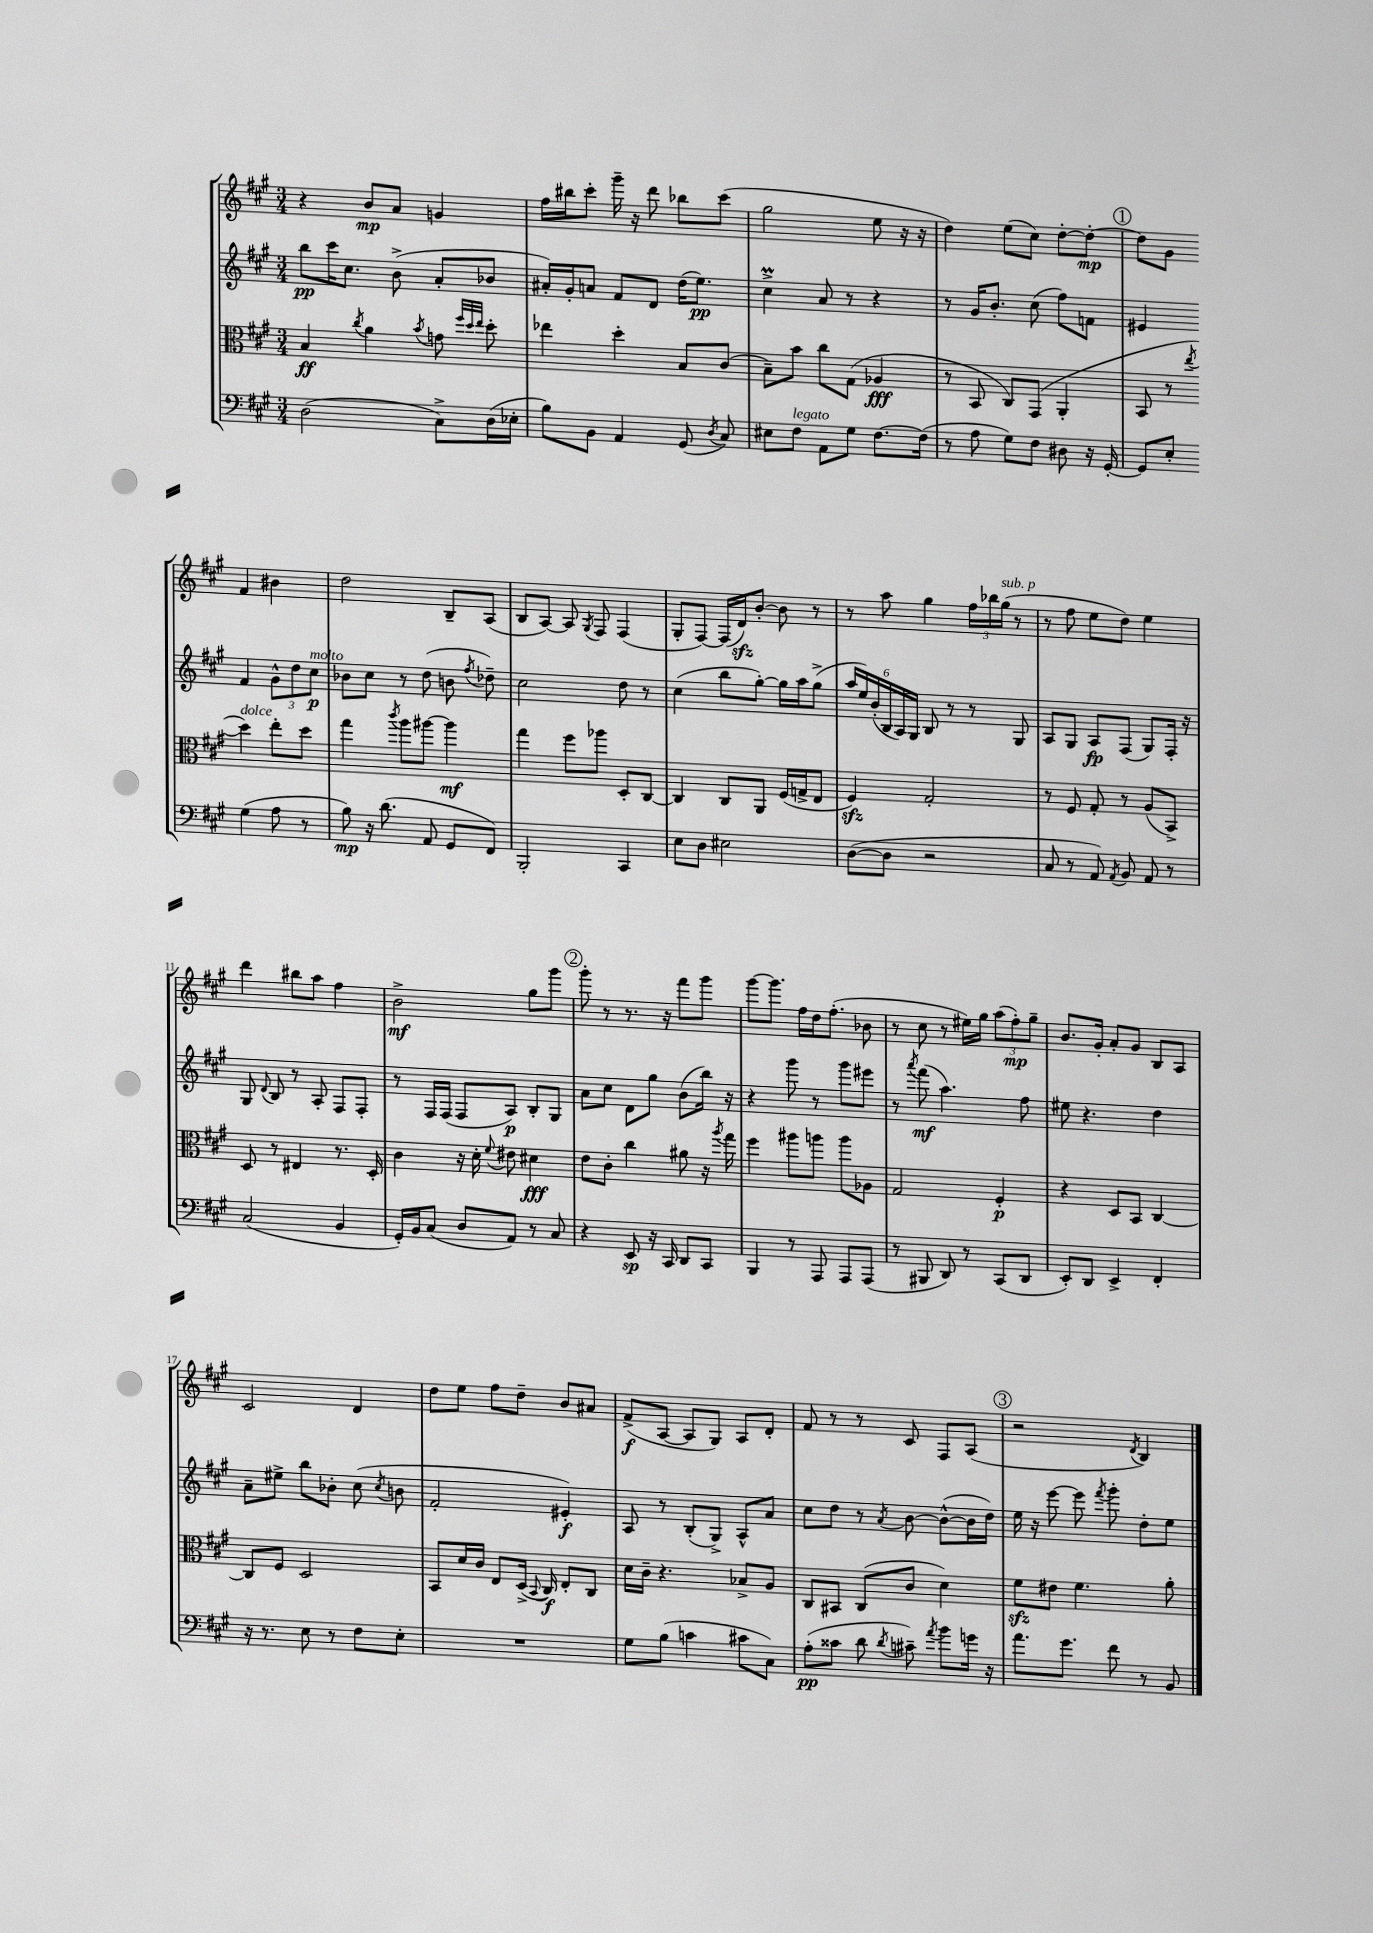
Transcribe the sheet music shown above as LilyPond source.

<<
\new StaffGroup <<
\new Staff = "s0" {
    \clef treble \key a \major \numericTimeSignature \time 3/4
    \autoBeamOff r4 b'8[\mp a'8] g'4 |
    fis''16[ bis''16 cis'''8]-. gis'''16-- r16 d'''8 bes''8[ cis'''8]( |
    gis''2 e''8 r16 r16 |
    d''4) e''8[( cis''8]) d''8[~-. d''8]~-.\mp |
    \mark \markup { \circle "1" } d''8[ gis'8] fis'4 bis'4 |
    d''2 b8[-- a8]( |
    b8[ a8]~) a8 \acciaccatura { gis8 } fis8 fis4( |
    gis8[-. fis8]~) fis16[( d'16\sfz) b'8]~-. b'8 r8 |
    r8 a''8 gis''4 \tuplet 3/2 { fis''16[ bes''16 gis''16]^\markup { \italic "sub. p" }( } r8 |
    r8 fis''8 e''8[ d''8]) e''4 |
    d'''4 bis''8[ a''8] fis''4 |
    b'2->\mf gis''8[ gis'''8] |
    \mark \markup { \circle "2" } gis'''8-. r8 r8. r16 fis'''8[ gis'''8] |
    gis'''8[~ gis'''8.] fis''16[ d''16 fis''8.]-.( bes'8 |
    r8 cis''8 r8 eis''16[) gis''16] \tuplet 3/2 { a''8[( fis''8-.\mp) gis''8]-- } |
    b'8.[ gis'16]-. a'8[-. gis'8] b8[ a8] |
    cis'2 d'4 |
    d''8[ e''8] fis''8[ d''8]-- b'8[ ais'8] |
    fis'8[->\f( a8]~ a8[ gis8]) a8[ d'8]-. |
    fis'8 r8 r8 cis'8 fis8[ a8]( |
    \mark \markup { \circle "3" } r2 \acciaccatura { d'8 } b4) \bar "|." |
}
\new Staff = "s1" {
    \clef treble \key a \major \numericTimeSignature \time 3/4
    \autoBeamOff b''8[\pp cis'''16 cis''8.] b'8->( a'8[-. bes'8] |
    ais'16[-.) gis'16-. a'8] fis'8[ d'8] d''16[( e''8.]\pp) |
    cis''4->\prall a'8 r8 r4 |
    r8 gis'16[ b'8.]-. cis''8( fis''8[) f'8] |
    \mark \markup { \circle "1" } eis'4 fis'4 \tuplet 3/2 { gis'8[-^ d''8 cis''8]\p^\markup { \italic "molto" } } |
    bes'8[ cis''8] r8 d''8( b'8 \acciaccatura { fis''8 } des''8--) |
    cis''2 d''8 r8 |
    cis''4( b''8[ gis''8]~-.) gis''16[ a''16 gis''8]->( |
    \tuplet 6/4 { a''16[ e''16) b'16-.( b16 a16) gis16] } b8 r8 r8 gis8 |
    a8[ gis8] a8[\fp fis8]( gis8[) fis16]-. r16 |
    gis8 \appoggiatura { d'8 } b8 r8 a8-. fis8[ fis8]-. |
    r8 fis16[ fis16]( fis8[ a8]\p) b8[-. gis8] |
    \mark \markup { \circle "2" } a'8[ cis''8] d'8[ gis''8] b'8[( b''16]) r16 |
    r4 gis'''8 r8 gis'''8[ eis'''8] |
    r8 \acciaccatura { a'''8 } fis'''8\mf( a''4.) fis''8 |
    eis''8 r4. d''4 |
    a'8[-- eis''8]-> b''8[ bes'8]-. cis''8( \acciaccatura { cis''8 } b'8 |
    fis'2-. eis'4-.\f) |
    a8 r8 b8[-.( gis8]->) a8[-^ a'8] |
    cis''8[ d''8] r8 \acciaccatura { a'8 } b'8~ b'8[~-^( b'16 d''16]) |
    \mark \markup { \circle "3" } e''16 r16 e'''8~ e'''8 \acciaccatura { fis'''8 } gis'''8-. d''8[-. e''8] \bar "|." |
}
\new Staff = "s2" {
    \clef alto \key a \major \numericTimeSignature \time 3/4
    \autoBeamOff b4\ff \acciaccatura { cis''8 } a'4 \acciaccatura { b'8 } g'8 \grace { fis''32[ d''32 e''32] } d''8-. |
    ees''4 d''4-. b8[ cis'8]( |
    b8[--) b'8] cis''8[ gis8]( aes4\fff |
    r8 b,8 cis8[) gis,8]( a,4-. |
    \mark \markup { \circle "1" } b,8 r8 \acciaccatura { e''8 } d''4^\markup { \italic "dolce" }) e''8[-. d''8] |
    gis''4 \acciaccatura { cis'''8 } a''8[ ais''8]~ ais''4\mf |
    gis''4 fis''8[ aes''8] d8[-. cis8]~ |
    cis4 cis8[ a,8] fis16[( g16-> e8] |
    fis4\sfz) gis2-. |
    r8 fis8 gis8-. r8 a8[( b,8]->) |
    d8 r8 eis4 r8. d16-. |
    cis'4 r16 d'16-. \appoggiatura { fis'8 } eis'8 dis'4\fff |
    \mark \markup { \circle "2" } e'8[ cis'8]-. cis''4 ais'8 r16 \acciaccatura { a''8 } gis''16 |
    fis''4 ais''8[ a''8] a''8[ aes8] |
    gis2 fis4-.\p |
    r4 d8[ b,8] cis4~ |
    cis8[ fis8] d2 |
    b,8[ d'16 cis'16] e8[ d16]->( \appoggiatura { b,8 } cis16\f) e8[-. cis8] |
    d'16[ cis'16]-- r4. bes8[-> a8] |
    cis8[ bis,8] cis8[( cis'8] d'4) |
    \mark \markup { \circle "3" } fis'8[\sfz eis'8] fis'4. a'8-. \bar "|." |
}
\new Staff = "s3" {
    \clef bass \key a \major \numericTimeSignature \time 3/4
    \autoBeamOff d2( cis8[->) d16( ees16]-. |
    b8[) b,8] a,4 gis,8( \acciaccatura { d8 } cis8) |
    eis8[ fis8]^\markup { \italic "legato" } a,8[ gis8] fis8.[~ fis16]( |
    r8 a8 gis8[) fis8] dis8 r16 gis,16~-. |
    \mark \markup { \circle "1" } gis,8[ e8]-. gis4( a8 r8 |
    b8\mp) r16 d'8.( a,8 gis,8[ fis,8]) |
    b,,2-. cis,4 |
    e8[ d8] eis2 |
    d8[~( d8] r2 |
    cis8 r8 a,8) \acciaccatura { a,8 } b,8 a,8 r8 |
    cis2( b,4 |
    gis,16[-.) b,16 cis8]( d8[ a,8]) r8 cis8 |
    \mark \markup { \circle "2" } r4 e,8\sp r16 cis,16 d,8[ cis,8] |
    b,,4 r8 a,,8 a,,8[ a,,8]( |
    r8 bis,,8 d,8) r8 cis,8[( d,8] |
    e,8[-.) d,8] e,4-> fis,4-. |
    r16 r8. e8 r8 fis8[ e8]-. |
    R2. |
    gis8[ b8]( c'4 cis'8[ cis8]) |
    a8[-.\pp( cisis'8] d'8 \acciaccatura { d'8 } cis'8--) \acciaccatura { a'8 } b'8[ g'16] r16 |
    \mark \markup { \circle "3" } a'8.[ gis'8.] fis'8 r8 b,8 \bar "|." |
}
>>
>>
